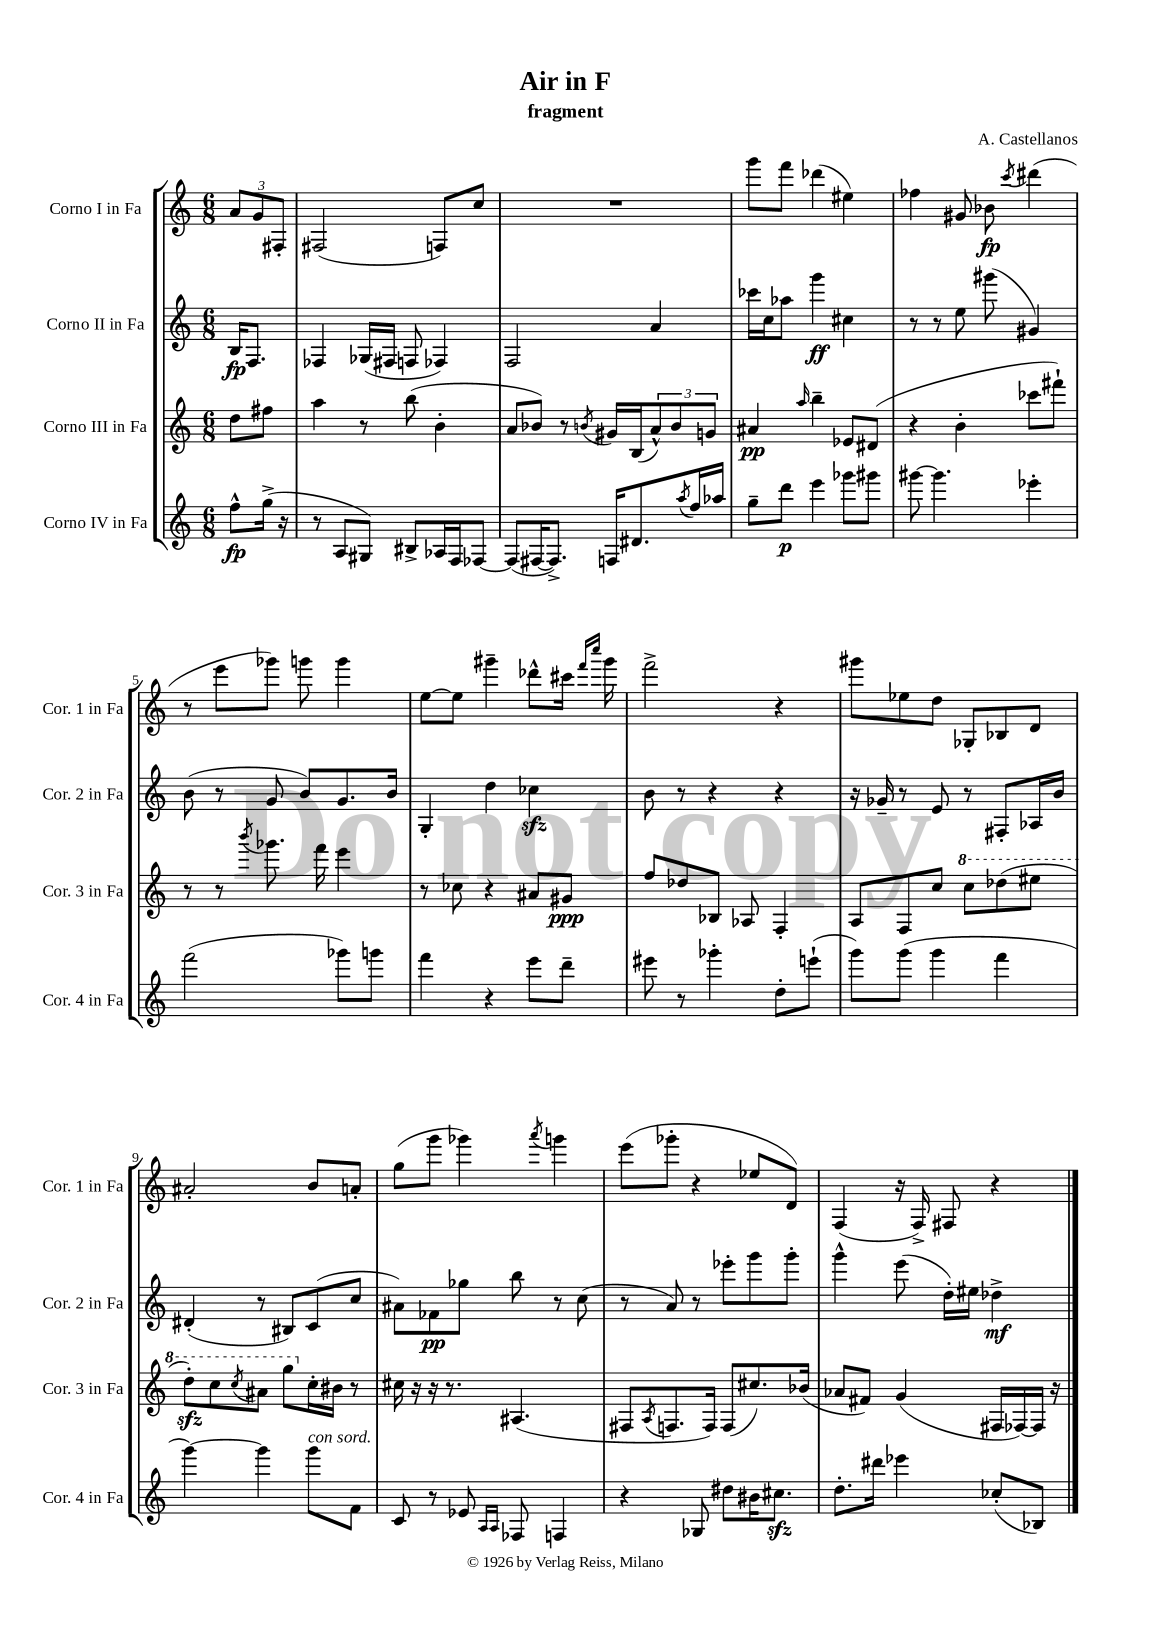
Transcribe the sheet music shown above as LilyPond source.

\header { title = "Air in F" composer = "A. Castellanos" subtitle = "fragment" }
<<
\new StaffGroup <<
\new Staff = "s0" \with { instrumentName = "Corno I in Fa" shortInstrumentName = "Cor. 1 in Fa" } {
    \clef treble \key c \major \numericTimeSignature \time 6/8 \partial 4
    \tuplet 3/2 { a'8 g'8 fis8-. } |
    fis2( f8) c''8 |
    R2. |
    g'''8 f'''8 des'''4( eis''4) |
    fes''4 gis'8 bes'8\fp \acciaccatura { c'''8 } dis'''4( |
    r8 e'''8 ges'''8) g'''8 g'''4 |
    e''8~ e''8 gis'''4-- des'''8-^ cis'''16 \grace { f'''16 c''''16 } gis'''16 |
    f'''2-> r4 |
    gis'''8 ees''8 d''8 ges8-. bes8 d'8 |
    ais'2-. b'8 a'8-. |
    g''8( g'''8 ges'''4) \acciaccatura { a'''8 } g'''4 |
    e'''8( ges'''8-. r4 ees''8 d'8) |
    f4( r16 f16->) fis8 r4 \bar "|." |
}
\new Staff = "s1" \with { instrumentName = "Corno II in Fa" shortInstrumentName = "Cor. 2 in Fa" } {
    \clef treble \key c \major \numericTimeSignature \time 6/8 \partial 4
    b16\fp f8. |
    fes4 ges16( fis16 f8 fes4) |
    f2 a'4 |
    ces'''16 c''16 aes''8 g'''4\ff cis''4 |
    r8 r8 e''8 gis'''8( gis'4) |
    b'8( r8 g'8 b'8) g'8. b'16 |
    g4-. d''4 ces''4\sfz |
    b'8 r8 r4 r4 |
    r16 ges'16-- r8 e'8 r8 fis8-. aes16 b'16 |
    dis'4-.( r8 bis8) c'8( c''8 |
    ais'8) fes'8\pp ges''8 b''8 r8 c''8( |
    r8 a'8) r8 ees'''8-. g'''8 g'''8-. |
    g'''4-^ e'''8( d''16-.) eis''16 des''4->\mf \bar "|." |
}
\new Staff = "s2" \with { instrumentName = "Corno III in Fa" shortInstrumentName = "Cor. 3 in Fa" } {
    \clef treble \key c \major \numericTimeSignature \time 6/8 \partial 4
    d''8 fis''8 |
    a''4 r8 b''8( b'4-. |
    a'8 bes'8) r8 \acciaccatura { b'8 } gis'16 b16( \tuplet 3/2 { a'8-^) b'8 g'8 } |
    ais'4\pp \grace { a''16 } b''4-- ees'8 dis'8( |
    r4 b'4-. ces'''8 fis'''8-!) |
    r8 r8 \acciaccatura { b'''8 } ges'''8. f'''16 e'''4 |
    r8 ces''8 r4 ais'8 gis'8\ppp |
    f''8 des''8 bes8 aes8 f4-. |
    a8 f8 c''8 \ottava #1 c'''8 des'''8( eis'''8 |
    d'''8-.\sfz) c'''8 \acciaccatura { c'''8 } ais''8 g'''8 \ottava #0 c''16-. bis'16 r8 |
    cis''16 r16 r16 r8. ais4.( |
    fis8 \acciaccatura { a8 } f8. f16) f8( cis''8.) bes'16( |
    aes'8 fis'8) g'4( fis16 fes16~) fes16 r16 \bar "|." |
}
\new Staff = "s3" \with { instrumentName = "Corno IV in Fa" shortInstrumentName = "Cor. 4 in Fa" } {
    \clef treble \key c \major \numericTimeSignature \time 6/8 \partial 4
    f''8-^\fp g''16->( r16 |
    r8 a8 gis8) bis8-> aes16 f16 fes8~ |
    fes8( fis16~ fis8.->) f16 dis'8. \acciaccatura { a''8 } f''16 aes''16 |
    g''8-- d'''8\p e'''4 ges'''8 gis'''8 |
    gis'''8~ gis'''4. ees'''4-. |
    f'''2( ges'''8) g'''8 |
    f'''4 r4 e'''8 d'''8-- |
    eis'''8 r8 ges'''4-. d''8-. e'''8-!( |
    g'''8) g'''8( g'''4 f'''4 |
    g'''4~) g'''4 g'''8^\markup { \italic "con sord." } f'8 |
    c'8 r8 ees'8 \grace { a16 a16 } fes8 f4 |
    r4 ges8 dis''8 bis'16 cis''8.\sfz |
    d''8.-. dis'''16 ees'''4 ces''8-.( bes8) \bar "|." |
}
>>
>>
